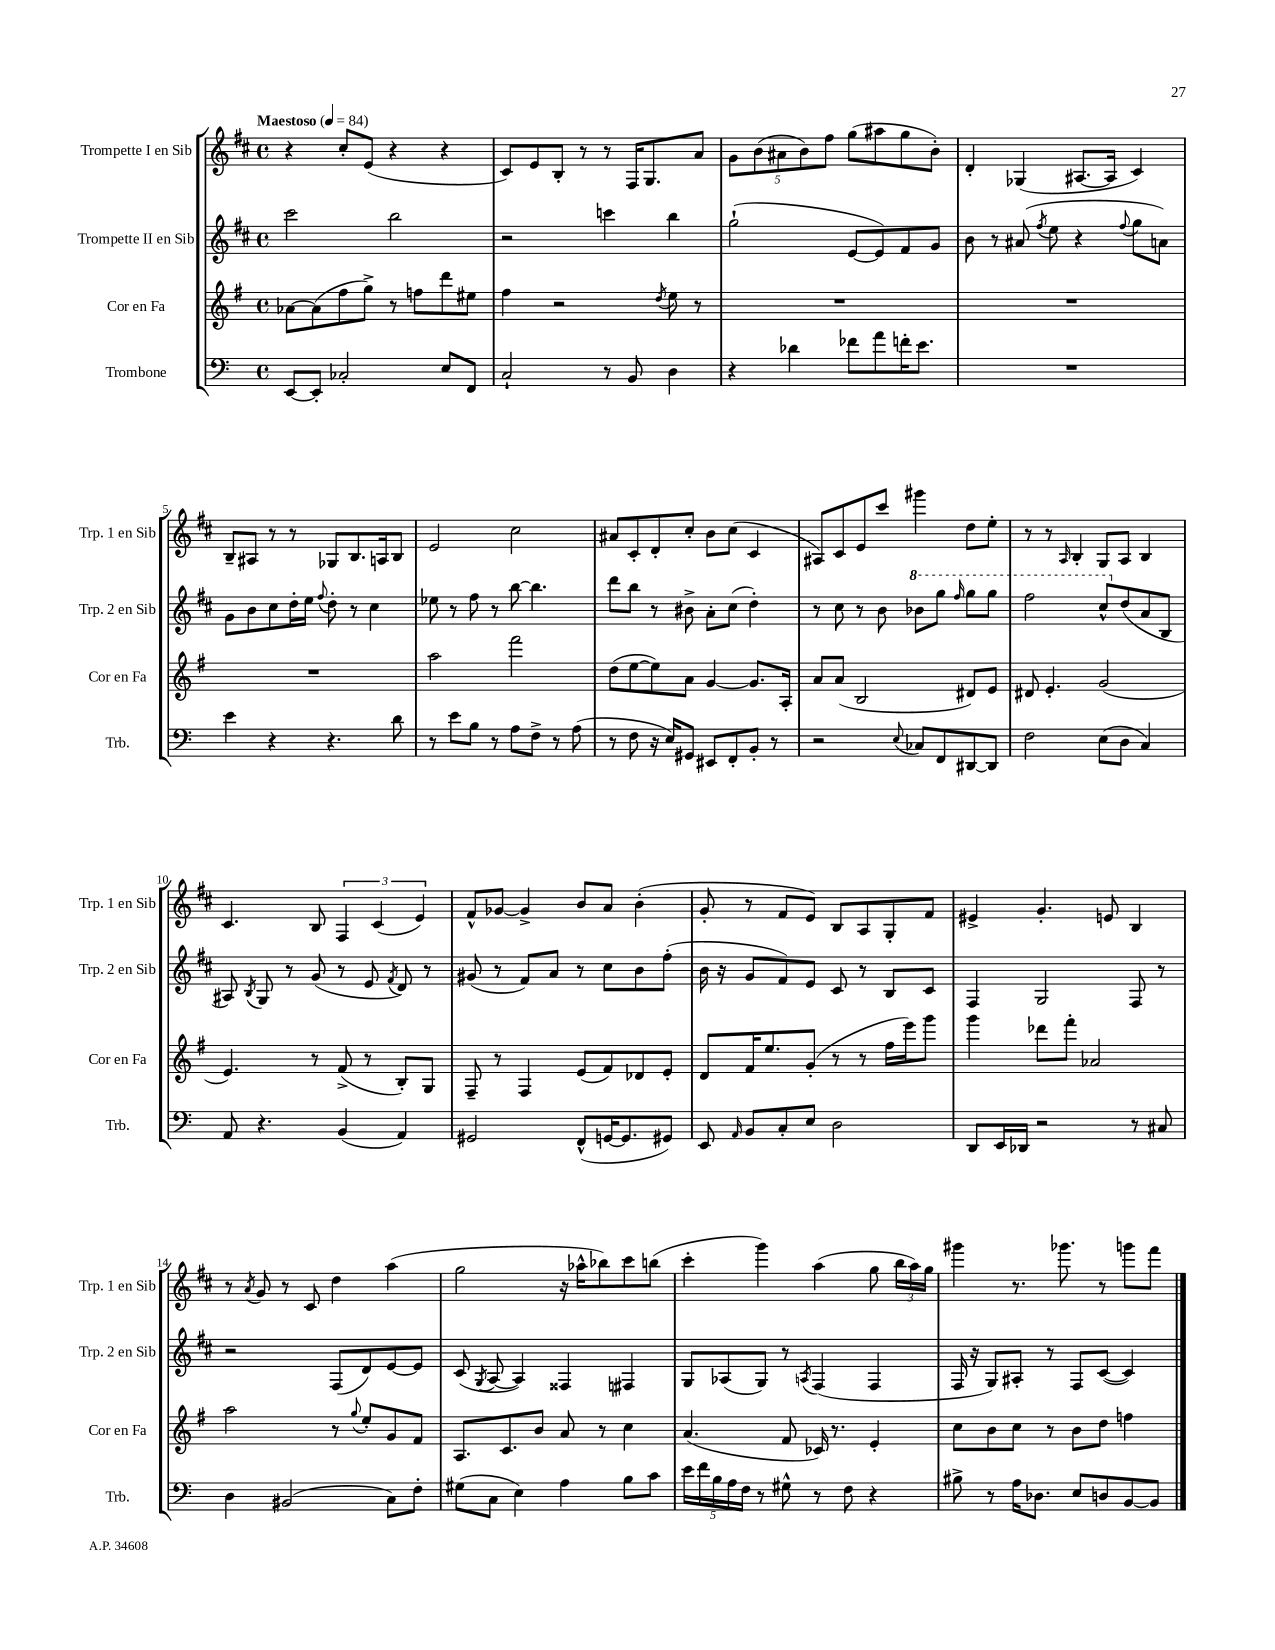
<<
\new StaffGroup <<
\new Staff = "s0" \with { instrumentName = "Trompette I en Sib" shortInstrumentName = "Trp. 1 en Sib" } {
    \clef treble \key d \major \defaultTimeSignature \time 4/4 \tempo "Maestoso" 4 = 84
    \autoBeamOff r4 cis''8[-. e'8]( r4 r4 |
    cis'8[) e'8 b8]-. r8 r8 fis16[ g8. a'8] |
    \tuplet 5/4 { g'8[ b'8( ais'8 b'8) fis''8] } g''8[( ais''8 g''8 b'8]-.) |
    d'4-. ges4( ais8.[~ ais16] cis'4) |
    b8[-- ais8] r8 r8 ges8[ b8. a16 b8] |
    e'2 cis''2 |
    ais'8[ cis'8-. d'8-. cis''8]-. b'8[ cis''8]( cis'4 |
    ais8[) cis'8 e'8 cis'''8] gis'''4 d''8[ e''8]-. |
    r8 r8 \grace { a16 } b4-. g8[ a8] b4 |
    cis'4. b8 \tuplet 3/2 { fis4 cis'4( e'4) } |
    fis'8[-^ ges'8]~ ges'4-> b'8[ a'8] b'4-.( |
    g'8-. r8 fis'8[ e'8]) b8[ a8 g8-. fis'8] |
    eis'4-> g'4.-. e'8 b4 |
    r8 \acciaccatura { a'8 } g'8 r8 cis'8 d''4 a''4( |
    g''2 r16 aes''16[-^ bes''8) cis'''8 b''8]( |
    cis'''4-. g'''4) a''4( g''8 \tuplet 3/2 { b''16[ a''16) g''16] } |
    gis'''4 r8. ges'''8. r8 g'''8[ fis'''8] \bar "|." |
}
\new Staff = "s1" \with { instrumentName = "Trompette II en Sib" shortInstrumentName = "Trp. 2 en Sib" } {
    \clef treble \key d \major \defaultTimeSignature \time 4/4
    \autoBeamOff cis'''2 b''2 |
    r2 c'''4 b''4 |
    g''2-!( e'8[~ e'8) fis'8 g'8] |
    b'8 r8 ais'8( \acciaccatura { fis''8 } e''8 r4 \appoggiatura { fis''8 } g''8[ a'8]) |
    g'8[ b'8 cis''8 d''16-. e''16] \appoggiatura { fis''8 } d''8-. r8 cis''4 |
    ees''8 r8 fis''8 r8 b''8~ b''4. |
    d'''8[ b''8] r8 bis'8-> a'8[-. cis''8]( d''4-.) |
    r8 cis''8 r8 b'8 \ottava #1 bes''8[ g'''8] \grace { fis'''16 } g'''8[ g'''8] |
    fis'''2 cis'''8[-^ \ottava #0 d''8( a'8 b8] |
    ais8) \acciaccatura { b8 } g8 r8 g'8( r8 e'8 \acciaccatura { fis'8 } d'8) r8 |
    gis'8( r8 fis'8[) a'8] r8 cis''8[ b'8 fis''8]-.( |
    b'16 r16 g'8[ fis'8) e'8] cis'8 r8 b8[ cis'8] |
    fis4 g2 fis8 r8 |
    r2 fis8[( d'8) e'8~ e'8] |
    cis'8( \acciaccatura { g8 } a8~ a4) fisis4 fis4 |
    g8[ aes8( g8]) r8 \acciaccatura { a8 } fis4( fis4 |
    fis16 r16 g8[) ais8]-. r8 fis8[ cis'8]~( cis'4) \bar "|." |
}
\new Staff = "s2" \with { instrumentName = "Cor en Fa" shortInstrumentName = "Cor en Fa" } {
    \clef treble \key g \major \defaultTimeSignature \time 4/4
    \autoBeamOff aes'8[~ aes'8( fis''8 g''8]->) r8 f''8[ d'''8 eis''8] |
    fis''4 r2 \acciaccatura { d''8 } e''8 r8 |
    R1 |
    R1 |
    R1 |
    a''2 fis'''2 |
    d''8[( e''8~ e''8) a'8] g'4~ g'8.[ a16]-. |
    a'8[ a'8]( b2 dis'8[) e'8] |
    dis'8 e'4.-. g'2( |
    e'4.) r8 fis'8->( r8 b8[-.) g8] |
    fis8-- r8 fis4 e'8[( fis'8) des'8 e'8]-. |
    d'8[ fis'16 e''8. g'8]-.( r8 r8 fis''16[ e'''16) g'''8] |
    g'''4 des'''8[ fis'''8]-. aes'2 |
    a''2 r8 \appoggiatura { g''8 } e''8[-. g'8 fis'8] |
    a8.[ c'8. b'8] a'8 r8 c''4 |
    a'4.( fis'8 ces'16) r8. e'4-. |
    c''8[ b'8 c''8] r8 b'8[ d''8] f''4 \bar "|." |
}
\new Staff = "s3" \with { instrumentName = "Trombone" shortInstrumentName = "Trb." } {
    \clef bass \key c \major \defaultTimeSignature \time 4/4
    \autoBeamOff e,8[~ e,8]-. ces2-. e8[ f,8] |
    c2-! r8 b,8 d4 |
    r4 des'4 fes'8[ a'8 f'16-. e'8.] |
    R1 |
    e'4 r4 r4. d'8 |
    r8 e'8[ b8] r8 a8[ f8]-> r8 a8( |
    r8 f8 r16 e16[) gis,8] eis,8[ f,8-. b,8]-. r8 |
    r2 \appoggiatura { e8 } ces8[ f,8 dis,8~ dis,8] |
    f2 e8[( d8] c4) |
    a,8 r4. b,4( a,4) |
    gis,2 f,8[-^( g,16~ g,8. gis,8]) |
    e,8 \grace { a,16 } b,8[ c8-. e8] d2 |
    d,8[ e,16 des,16] r2 r8 cis8 |
    d4 bis,2( c8[) f8]-. |
    gis8[( c8] e4) a4 b8[ c'8] |
    \tuplet 5/4 { e'16[ f'16 b16 a16 f16] } r8 gis8-^ r8 f8 r4 |
    bis8-> r8 a16[ des8.] e8[ d8 b,8~ b,8] \bar "|." |
}
>>
>>
